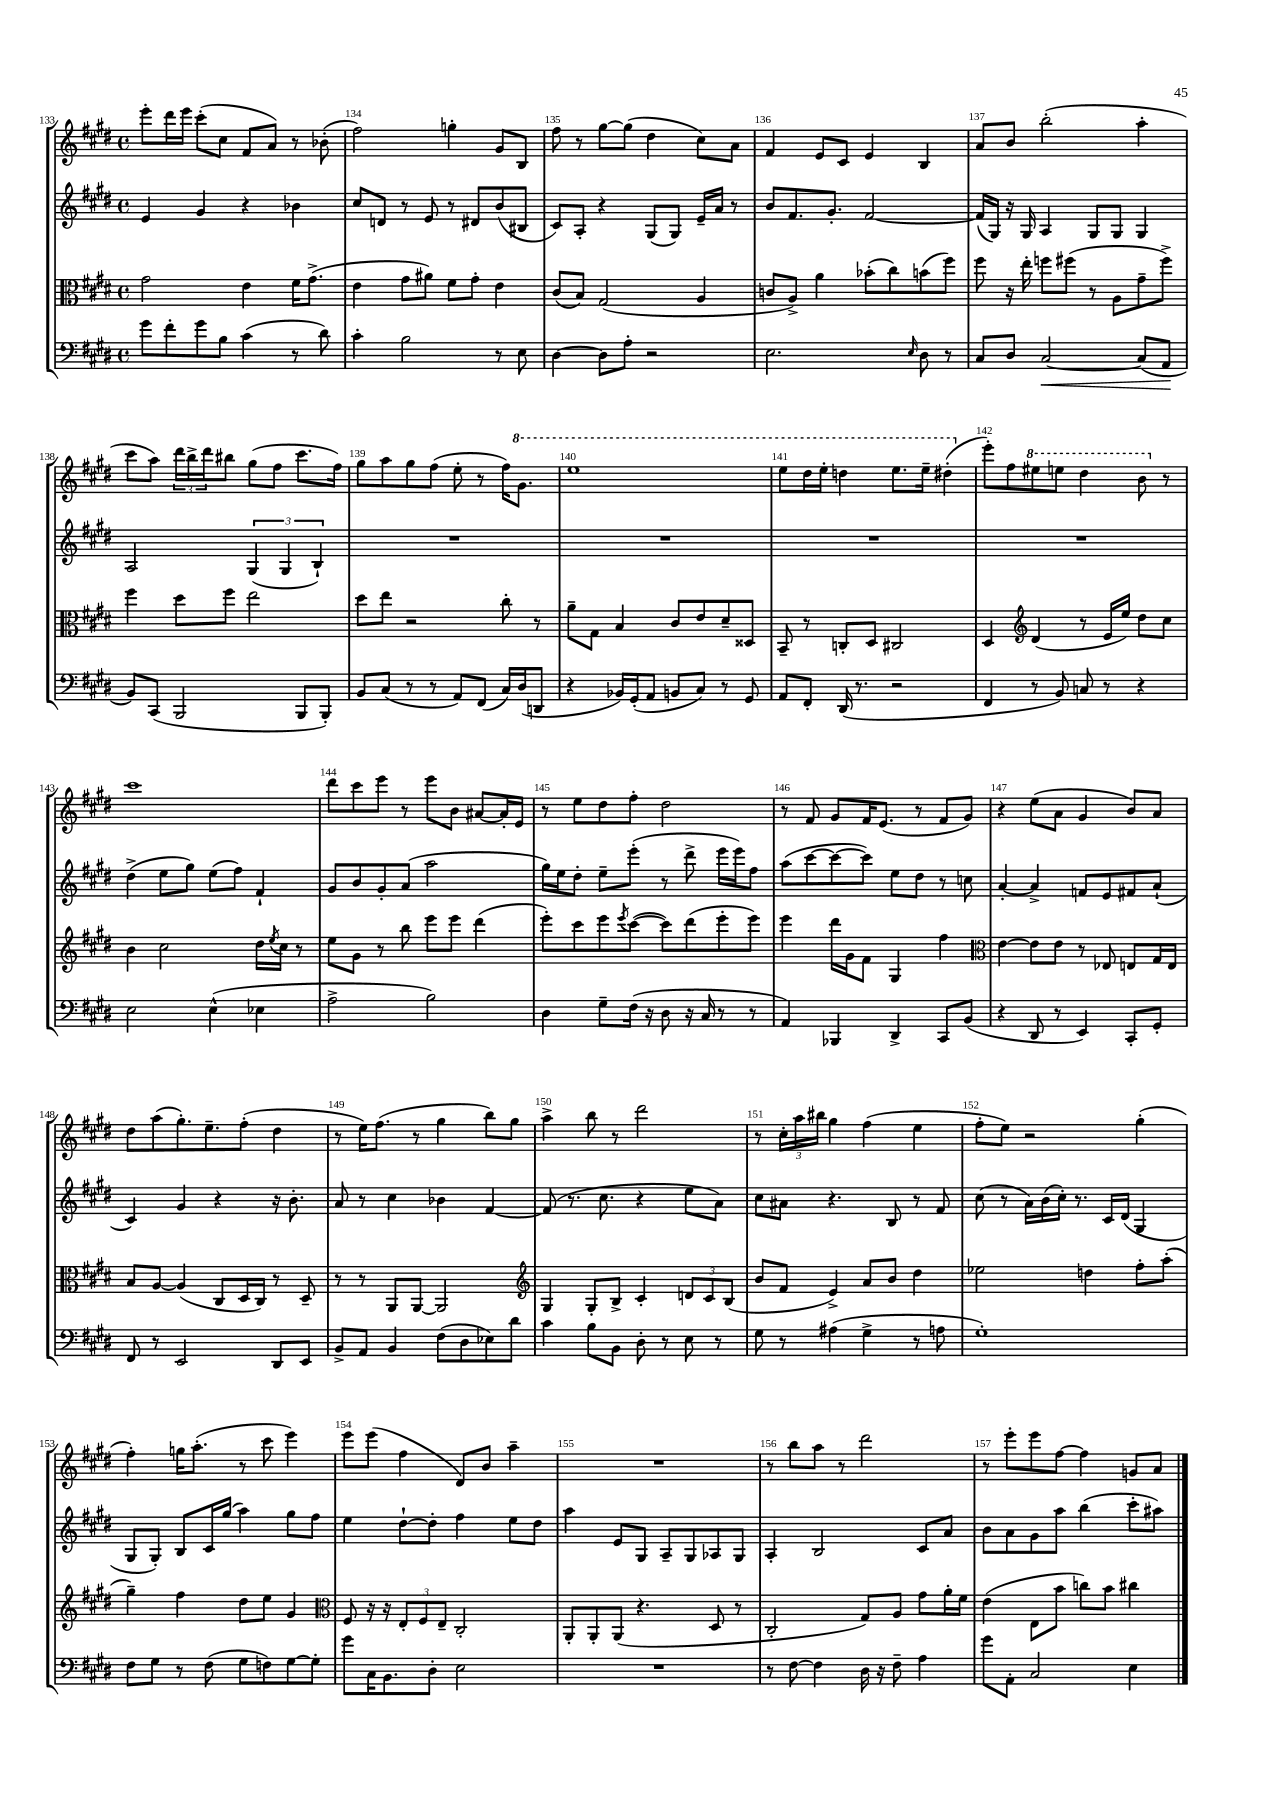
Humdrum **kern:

**kern	**kern	**kern	**kern
*staff4	*staff3	*staff2	*staff1
*clefF4	*clefC3	*clefG2	*clefG2
*k[f#c#g#d#]	*k[f#c#g#d#]	*k[f#c#g#d#]	*k[f#c#g#d#]
*M4/4	*M4/4	*M4/4	*M4/4
*met(c)	*met(c)	*met(c)	*met(c)
8g#\L	2g#\	4e/	8eee'\L
8f#'\	.	.	16ddd#\L
.	.	.	16eee\JJ
8g#\	.	4g#/	(8ccc#'\L
8B\J	.	.	8cc#\J
(4c#\	4e\	4r	8f#/L
.	.	.	8a/J)
8r	16f#\LK	4b-\	8r
.	(8.g#^\J	.	.
8d#\)	.	.	(8b-'\
=	=	=	=
4c#'\	4e\	8cc#/L	2ff#\)
.	.	8d/J	.
2B\	8g#\L	8r	.
.	8a#\J)	8e/	.
.	8f#\L	8r	4gg'\
.	8g#'\J	8d#/L	.
8r	4e\	(8b/	8g#/L
8E\	.	8B#/J	8B/J
=	=	=	=
[4D#\	(8c#/L	8c#/L)	8ff#\
.	8B/J)	8A'/J	8r
8D#\]L	(2G#/	4r	[8gg#\L
8A'\J	.	.	(8gg#\]J
2r	.	(8G#/L	4dd#\
.	.	8G#/J)	.
.	4A/	16e~/LL	8cc#\L)
.	.	16a/JJ	.
.	.	8r	8a\J
=	=	=	=
2.E\	8c/L	8b/L	4f#/
.	8A^/J)	8.f#/	.
.	4a\	.	8e/L
.	.	8.g#'/J	.
.	.	.	8c#/J
.	(8b-'\L	[2f#/	4e/
.	8cc#\)	.	.
16qqE/	.	.	.
8D#\	(8b\	.	4B/
8r	8ff#\J)	.	.
=	=	=	=
8C#/L	8ff#\	(16f#/]LL	8a/L
.	.	16G#/JJ)	.
8D#/J	16r	16r	8b/J
.	16ee'\	16G#/	.
[2C#/	8ff\L	4A/	(2bb'\
.	(8ff#\J	.	.
.	8r	8G#/L	.
.	8A\L	8G#/J	.
(8C#/]L	8g#~\	4G#/	4aa'\
8AA/J	8ff#^\J)	.	.
=	=	=	=
8BB/L)	4ff#\	2A/	8ccc#\L
(8CC#/J	.	.	8aa\J)
2BBB/	8dd#\L	.	24ddd#\LL
.	.	.	24bb^\
.	.	.	24ddd#\J
.	8ff#\J	.	8bb#\J
.	2ee\	(6G#/	(8gg#\L
.	.	.	8ff#\J
.	.	6G#/	.
8BBB/L	.	.	8.ccc#\L
.	.	6B`/)	.
8BBB'/J)	.	.	.
.	.	.	16ff#\Jk)
=	=	=	=
8BB/L	8dd#\L	1r	8gg#\L
(8C#/J	8ee\J	.	8aa\
8r	2r	.	8gg#\
8r	.	.	(8ff#\J
8AA/L)	.	.	8ee'\
(8FF#/J	.	.	8r
16C#/LL)	8cc#'\	.	16ff#\LK)
(16D#/J	.	.	8.gg#\J
8DD/J	8r	.	.
=	=	=	=
4r	8a~\L	1r	1eee
.	8G#\J	.	.
16BB-/LL)	4B/	.	.
(16GG#'/J	.	.	.
8AA/J	.	.	.
8BB/L	8c#/L	.	.
8C#/J)	8e/	.	.
8r	8d#~/	.	.
8GG#/	8D##/J	.	.
=	=	=	=
8AA/L	8BB~/	1r	8eee\L
8FF#'/J	8r	.	16ddd#\L
.	.	.	16eee'\JJ
(16DD#/	8C'/L	.	4ddd\
8.r	.	.	.
.	8D#/J	.	.
2r	2C#/	.	8.eee\L
.	.	.	16eee~\Jk
.	.	.	(4ddd#'\
=	=	=	=
4FF#/	4D#/	1r	8eee'\L)
.	.	.	8ff#\
*	*clefG2	*	*
8r	(4d#/	.	8eee#\
8BB/)	.	.	8eee\J
8C/	8r	.	4ddd#\
8r	16e/LL	.	.
.	16ee/JJ)	.	.
4r	8dd#\L	.	8bb\
.	8cc#\J	.	8r
=	=	=	=
2E\	4b\	(4dd#^\	1ccc#
.	2cc#\	8ee\L	.
.	.	8gg#\J)	.
(4E^^\	.	(8ee\L	.
.	.	8ff#\J)	.
4E-\	16dd#\LL	4f#`/	.
.	8qee/	.	.
.	16cc#\JJ	.	.
.	8r	.	.
=	=	=	=
2A^\	8ee\L	8g#/L	8ddd#\L
.	8g#\J	8b/	8ccc#\
.	8r	8g#'/	8eee\J
.	8bb\	(8a/J	8r
2B\)	8eee\L	2aa\	8eee\L
.	8eee\J	.	8b\J
.	(4ddd#\	.	[8a#/L
.	.	.	16a#'/]L
.	.	.	16e/JJ
=	=	=	=
4D#\	8eee'\L)	16gg#\LL)	8r
.	.	16ee\J	.
.	8ccc#\	8dd#'\J	8ee\L
8G#~\L	8eee\	8ee~\L	8dd#\
.	8qeee/	.	.
(16F#\Jk	([8ccc#\J	(8eee'\J	8ff#'\J
16r	.	.	.
8D#\	8ccc#\]L)	8r	2dd#\
16r	(8ddd#\	8ddd#^\	.
16C#/	.	.	.
8r	8eee'\	16eee\LL	.
.	.	16eee\J)	.
8r	8eee\J)	8ff#\J	.
=	=	=	=
4AA/)	4eee\	(8aa\L	8r
.	.	[8ccc#\	8f#/
4BBB-/	16ddd#\LL	8ccc#\_	8g#/L
.	16g#\J	.	.
.	8f#\J	8ccc#\]J)	16f#/K
.	.	.	(8.e/J
4DD#^/	4G#/	8ee\L	.
.	.	8dd#\J	8r
8CC#/L	4ff#\	8r	8f#/L
(8BB/J	.	8cc\	8g#/J)
=	=	=	=
*	*clefC3	*	*
4r	[4e\	[4a'/	4r
8DD#/	8e\]L	4a^/]	(8ee\L
8r	8e\J	.	8a\J
4EE/)	8r	8f/L	4g#/
.	8E-/	8e/	.
8CC#'/L	8E/L	8f#/	8b/L)
8GG#'/J	16G#/L	(8a`/J	8a/J
.	16E/JJ	.	.
=	=	=	=
8FF#/	8B/L	4c#/)	8dd#\L
8r	[8A/J	.	(8aa\
2EE/	(4A/]	4g#/	8.gg#'\)
.	.	.	8.ee~\
.	8C#/L	4r	.
.	16D#/L	.	(8ff#'\J
.	16C#/JJ)	.	.
8DD#/L	8r	16r	4dd#\
.	.	8.b'\	.
8EE/J	8D#~/	.	.
=	=	=	=
8BB^/L	8r	8a/	8r
8AA/J	8r	8r	16ee\LK)
.	.	.	(8.ff#\J
4BB/	8AA/L	4cc#\	.
.	[8AA/J	.	8r
(8F#\L	2AA/]	4b-\	4gg#\
8D#\	.	.	.
8E-\)	.	[4f#/	8bb\L)
8d#\J	.	.	8gg#\J
=	=	=	=
*	*clefG2	*	*
4c#\	4G#/	(8f#/]	4aa^\
.	.	8.r	.
8B\L	8G#'/L	.	8bb\
.	.	8.cc#\	.
8BB\J	8B^/J	.	8r
8D#'\	4c#'/	4r	2ddd#\
8r	.	.	.
8E\	12d/L	8ee\L	.
.	12c#/	.	.
8r	.	8a\J)	.
.	(12B/J	.	.
=	=	=	=
8G#\	8b/L	8cc#\L	8r
8r	8f#/J	8a#\J	24cc#'\LL
.	.	.	24aa\
.	.	.	24bb#\JJ
(4A#\	4e^/)	4.r	4gg#\
4G#^\	8a/L	.	(4ff#\
.	8b/J	8B/	.
8r	4dd#\	8r	4ee\
8A\	.	8f#/	.
=	=	=	=
1G#')	2ee-\	(8cc#\	8ff#'\L
.	.	8r	8ee\J)
.	.	16a\LL)	2r
.	.	(16b\	.
.	.	16cc#'\JJ)	.
.	.	8.r	.
.	4dd\	.	.
.	.	16c#/LL	.
.	.	(16d#/JJ	.
.	8ff#'\L	4G#/	(4gg#'\
.	(8aa'\J	.	.
=	=	=	=
8F#\L	4gg#~\)	8G#/L	4ff#'\)
8G#\J	.	8G#'/J)	.
8r	4ff#\	8B/L	16gg\LK
.	.	.	(8.aa'\J
(8F#\	.	16c#/L	.
.	.	(16gg#/JJ	.
8G#\L	8dd#\L	4aa\)	8r
8F\)	8ee\J	.	8ccc#\
[8G#\	4g#/	8gg#\L	4eee\)
8G#'\]J	.	8ff#\J	.
=	=	=	=
*	*clefC3	*	*
8g#\L	8F#/	4ee\	8eee\L
16C#\K	16r	.	(8eee\J
8.BB\	16r	.	.
.	12E'/L	[8dd#`\L	4ff#\
.	12F#/	.	.
8D#'\J	.	8dd#'\]J	.
.	12E~/J	.	.
2E\	2C#'/	4ff#\	8d#/L)
.	.	.	8b/J
.	.	8ee\L	4aa~\
.	.	8dd#\J	.
=	=	=	=
1r	8AA'/L	4aa\	1r
.	8AA'/	.	.
.	(8AA/J	8e/L	.
.	4.r	8G#/J	.
.	.	8A~/L	.
.	.	8G#/	.
.	8D#/	8A-/	.
.	8r	8G#/J	.
=	=	=	=
8r	2C#'/	4A'/	8r
[8F#\	.	.	8bb\L
4F#\]	.	2B/	8aa\J
.	.	.	8r
16D#\	8G#/L)	.	2ddd#\
16r	.	.	.
8F#~\	8A/J	.	.
4A\	8g#\L	8c#/L	.
.	16a'\L	8a/J	.
.	16f#\JJ	.	.
=	=	=	=
8g#\L	(4e\	8b\L	8r
8AA'\J	.	8a\	8eee'\L
2C#/	8E\L	8g#\	8eee\
.	8b\J	8aa\J	[8ff#\J
.	8cc\L)	(4bb\	4ff#\]
.	8b\J	.	.
4E\	4cc#\	8ccc#'\L	8g/L
.	.	8aa#\J)	8a/J
==	==	==	==
*-	*-	*-	*-
